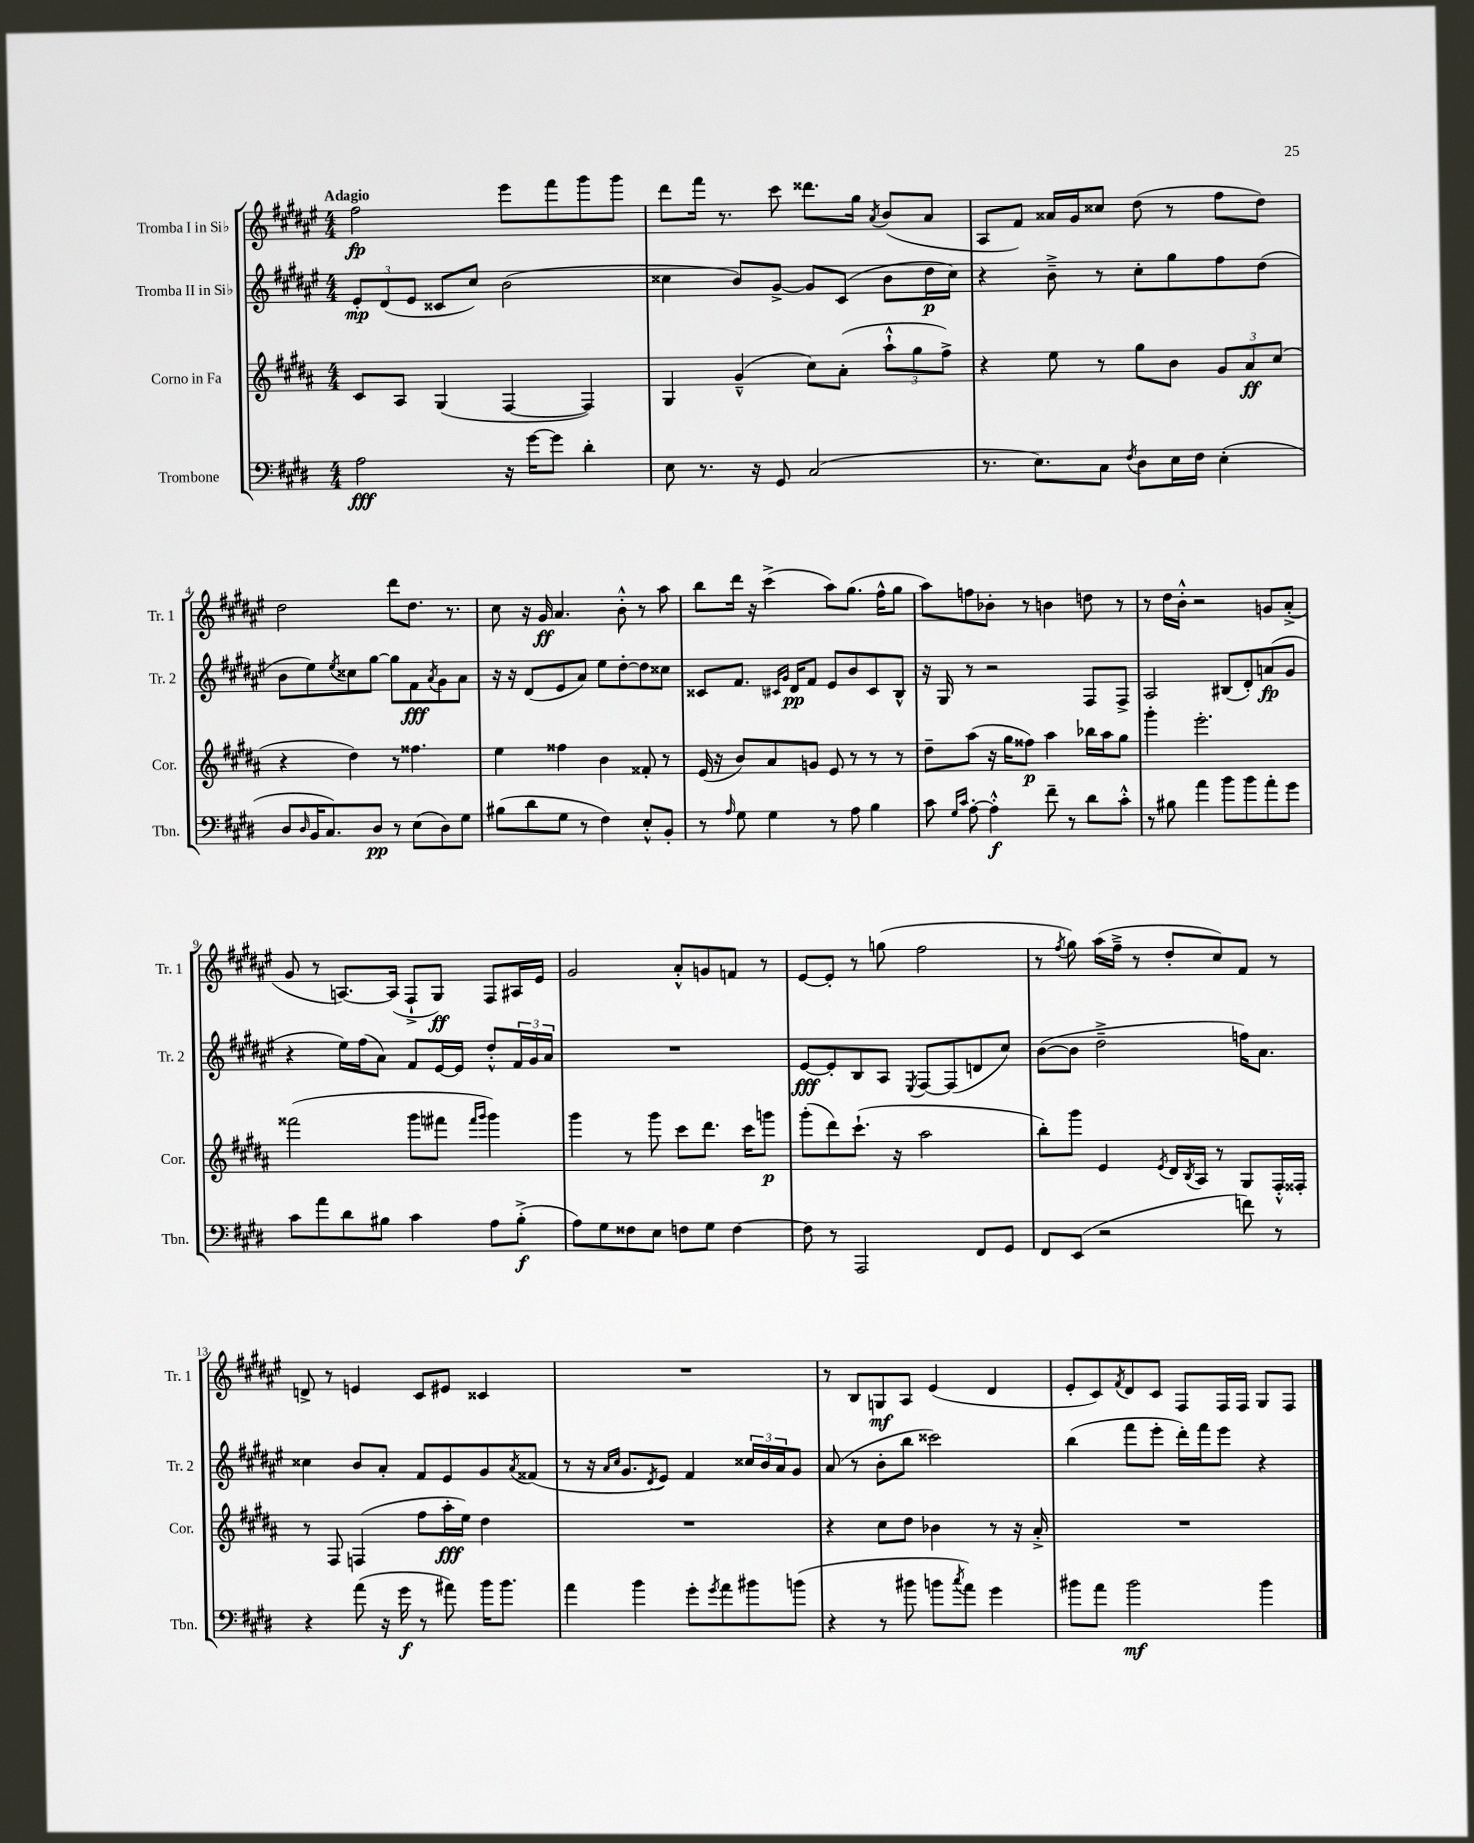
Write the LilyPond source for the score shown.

<<
\new StaffGroup <<
\new Staff = "s0" \with { instrumentName = "Tromba I in Sib" shortInstrumentName = "Tr. 1" } {
    \clef treble \key fis \major \numericTimeSignature \time 4/4 \tempo "Adagio"
    fis''2\fp eis'''8 fis'''8 gis'''8 gis'''8 |
    dis'''8 fis'''16 r8. cis'''8 disis'''8. gis''16 \acciaccatura { ais'8 } b'8( ais'8 |
    ais8 fis'8) aisis'16 gis'16 cisis''8 dis''8( r8 fis''8 dis''8) |
    dis''2 dis'''8 dis''8. r8. |
    cis''8 r16 gis'16\ff ais'4. b'8-.-^ r8 ais''8 |
    b''8 dis'''16 r16 cis'''4->( ais''8) gis''8.( fis''16-^ gis''8 |
    ais''8) f''8 bes'8-. r8 b'4 d''8 r8 |
    r8 dis''16 b'16-.-^ r2 g'8 ais'8-.->( |
    gis'8 r8 a8.~) a16( fis8-!-> gis8\ff) fis8 ais16 eis'16 |
    gis'2 ais'8-.-^ g'8 f'8 r8 |
    eis'8~ eis'8-. r8 g''8( fis''2 |
    r8 \acciaccatura { fis''8 } gis''8) ais''16( fis''16---> r8 dis''8-. cis''8) fis'8 r8 |
    d'8-> r8 e'4 cis'8 eis'8 cisis'4 |
    R1 |
    r8 b8 g8\mf ais8 eis'4( dis'4 |
    eis'8-. cis'8) \acciaccatura { fis'8 } dis'8 cis'8 fis8 fis16 fis16 gis8 fis8 \bar "|." |
}
\new Staff = "s1" \with { instrumentName = "Tromba II in Sib" shortInstrumentName = "Tr. 2" } {
    \clef treble \key fis \major \numericTimeSignature \time 4/4
    \tuplet 3/2 { eis'8-.\mp dis'8( eis'8 } cisis'8 cis''8) b'2( |
    cisis''4 b'8) gis'8~-> gis'8 cis'8( b'8 dis''16\p cisis''16) |
    r4 b'8---> r8 cis''8-. gis''8 fis''8 dis''8( |
    b'8 eis''8) \acciaccatura { eis''8 } cisis''8 gis''8~ gis''8 fis'8\fff \acciaccatura { ais'8 } gis'8 ais'8 |
    r16 r16 dis'8( eis'8 ais'8) eis''8 dis''8~-. dis''8 cisis''8 |
    cisis'8 fis'8. \grace { cis'16 gis'16 } dis'16\pp fis'8 eis'8 b'8 cis'8 b8-^ |
    r16 gis16 r8 r2 fis8 fis8-> |
    ais2 bis8( dis'8-.) a'8\fp( gis'8 |
    r4 eis''16) fis''16( ais'8) fis'8 eis'16~ eis'16 dis''8-.-^ \tuplet 3/2 { fis'16 gis'16 ais'16 } |
    R1 |
    eis'8~\fff eis'8-. b8 ais8 \acciaccatura { eis8 } fis8~ fis8( d'8 cis''8) |
    b'8~( b'8 dis''2---> f''16) ais'8. |
    cisis''4 b'8 ais'8-. fis'8 eis'8 gis'8 \acciaccatura { ais'8 } fisis'8( |
    r8 r16 \grace { ais'16 cis''16 } gis'8. \acciaccatura { dis'8 } eis'8) fis'4 \tuplet 3/2 { cisis''16 b'16 ais'16 } gis'8 |
    ais'8( r8 b'8-. b''8 cisis'''2) |
    b''4( fis'''8 eis'''8-. dis'''16-.) fis'''16 eis'''8 r4 \bar "|." |
}
\new Staff = "s2" \with { instrumentName = "Corno in Fa" shortInstrumentName = "Cor." } {
    \clef treble \key b \major \numericTimeSignature \time 4/4
    cis'8 ais8 gis4( fis4~ fis4) |
    gis4 gis'4---^( cis''8) ais'8-.( \tuplet 3/2 { ais''8-!-^ gis''8 fis''8->) } |
    r4 e''8 r8 gis''8 b'8 \tuplet 3/2 { gis'8 ais'8\ff cis''8( } |
    r4 dis''4) r8 fisis''4. |
    e''4 fisis''4 b'4 fisis'8-. r8 |
    e'16( r16 b'8) ais'8 g'8 e'8 r8 r8 r8 |
    dis''8-- ais''8( r16 gis''16 fisis''8\p) ais''4 bes''16 ais''16 gis''8 |
    gis'''4-. e'''2.-. |
    fisis'''2( gis'''8 fis'''8 \grace { fis'''16 gis'''16 } gis'''4) |
    gis'''4 r8 gis'''8 cis'''8 dis'''8. cis'''16 g'''8\p |
    gis'''8-.( dis'''8) cis'''8.-!( r16 ais''2 |
    b''8-.) gis'''8 e'4 \acciaccatura { e'8 } dis'16 \acciaccatura { b8 } ais16 r8 gis8 fis16-.-^ fisis16-. |
    r8 fis8 f4( fis''8 ais''16-.\fff e''16) dis''4 |
    R1 |
    r4 cis''8 dis''8 bes'4 r8 r16 ais'16-.-> |
    R1 \bar "|." |
}
\new Staff = "s3" \with { instrumentName = "Trombone" shortInstrumentName = "Tbn." } {
    \clef bass \key e \major \numericTimeSignature \time 4/4
    a2\fff r16 gis'16~ gis'8 dis'4-. |
    e8 r8. r16 gis,8 cis2( |
    r8. e8.) cis8 \acciaccatura { fis8 } dis8 e16 fis16 e4-.( |
    dis8 \grace { dis16 } b,16 cis8.) dis8\pp r8 e8( dis8) gis8 |
    bis8( dis'8 gis8 r8 fis4) e8-.-^ b,8-. |
    r8 \grace { a16 } gis8 gis4 r8 a8 b4 |
    cis'8 \grace { gis16 cis'16 } a8~-. a4-.-^\f fis'8-- r8 dis'8 cis'8-.-^ |
    r8 bis8 a'4 b'8 b'8 a'8-. gis'8 |
    cis'8 a'8 dis'8 bis8 cis'4 a8 bis8-.->\f( |
    a8) gis8 fisis8 e8 f8 gis8 f4~ |
    f8 r8 a,,2 fis,8 gis,8 |
    fis,8 e,8( r2 f'8) r8 |
    r4 a'8( r16 gis'16\f r8 ais'8) b'16 b'8. |
    a'4 b'4 gis'8-. \acciaccatura { gis'8 } a'8 bis'8 b'8( |
    r4 r8 bis'8 b'8 \acciaccatura { cis''8 } a'8) gis'4 |
    bis'8 a'8 bis'2\mf bis'4 \bar "|." |
}
>>
>>
